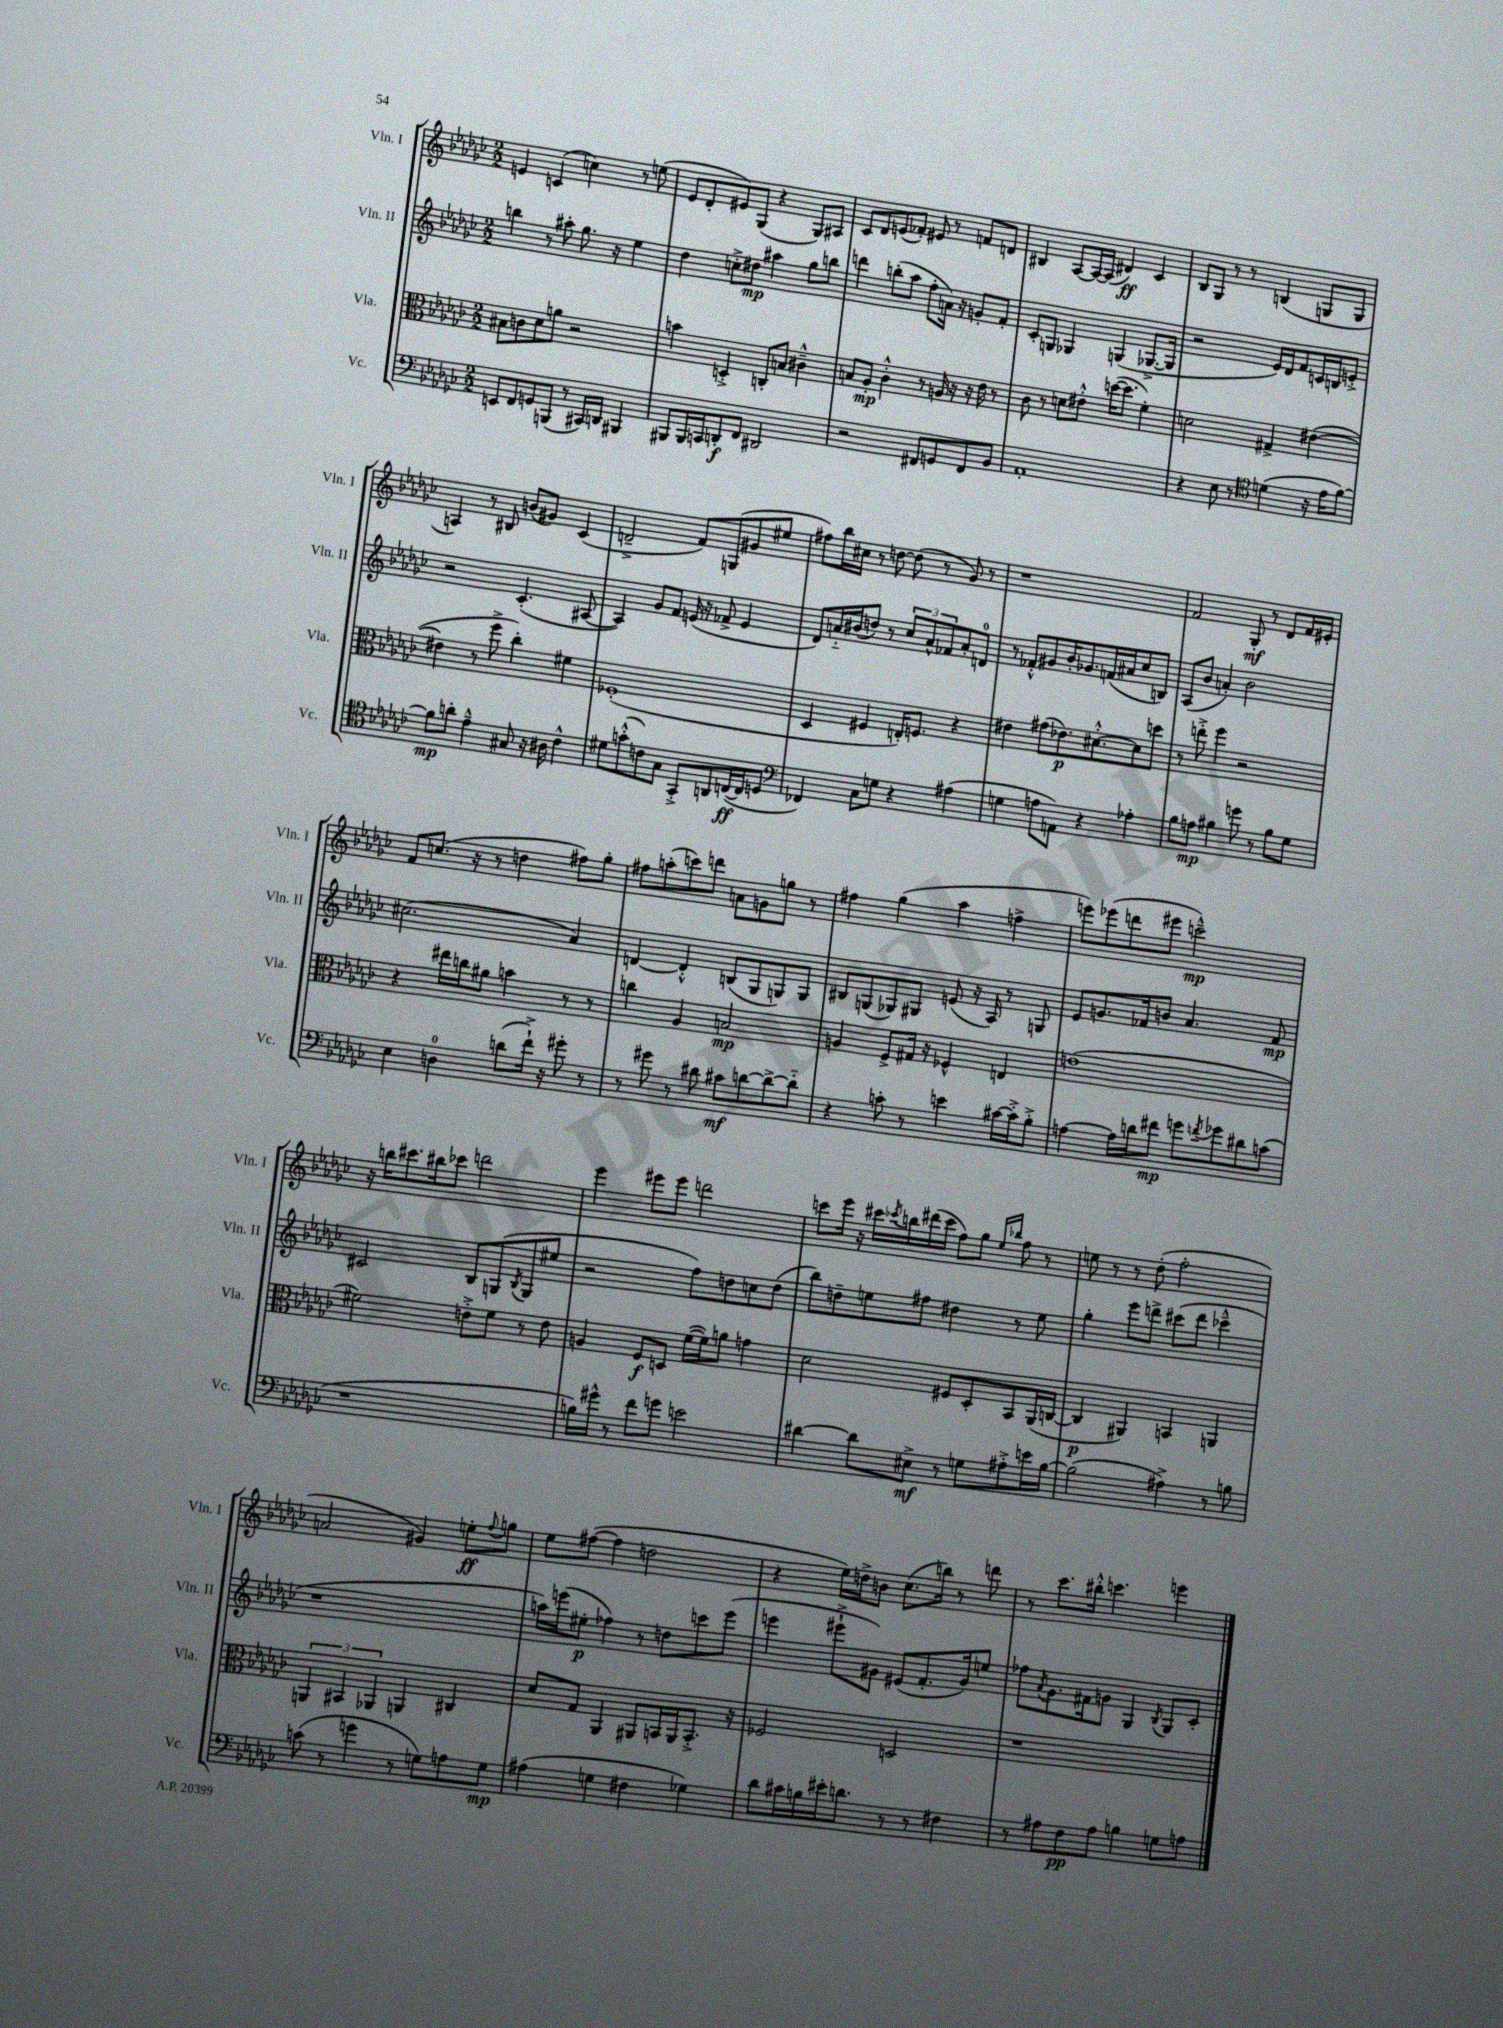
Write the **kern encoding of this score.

**kern	**dynam	**kern	**dynam	**kern	**dynam	**kern	**dynam
*part4	*part4	*part3	*part3	*part2	*part2	*part1	*part1
*staff4	*staff4	*staff3	*staff3	*staff2	*staff2	*staff1	*staff1
*I"Vc.	*	*I"Vla.	*	*I"Vln. II	*	*I"Vln. I	*
*I'Vc.	*	*I'Vla.	*	*I'Vln. II	*	*I'Vln. I	*
*clefF4	*	*clefC3	*	*clefG2	*	*clefG2	*
*k[b-e-a-d-g-c-]	*	*k[b-e-a-d-g-c-]	*	*k[b-e-a-d-g-c-]	*	*k[b-e-a-d-g-c-]	*
*M2/2	*	*M2/2	*	*M2/2	*	*M2/2	*
=96	=96	=96	=96	=96	=96	=96	=96
8EEn/L	.	8B#X\L	.	4bbn\	.	4en/	.
8FF/	.	8cn\	.	.	.	.	.
8GGn/	.	8d-\	.	8r	.	(4cn/	.
(8BBBn/J	.	8an\J	.	8aa#X'\	.	.	.
8r	.	2r	.	8.gg-\	.	4ccn\)	.
16CC#X/LL)	.	.	.	.	.	.	.
16DDn/JJ	.	.	.	16r	.	.	.
4BBB#X/	.	.	.	4ee-\	.	8r	.
.	.	.	.	.	.	(8een\	.
=97	=97	=97	=97	=97	=97	=97	=97
8BBB#X/L	.	4bn\	.	4dd-\	.	8e-/L	.
16BBB#/L	.	.	.	.	.	8d-'/	.
16CCn/J	.	.	.	.	.	.	.
8DDn'/	f	4Dn'^/	.	8ccn'^\L	.	8e#X/)	.
8FF/J	.	.	.	8dd#X\J	mp	(8G-/J	.
2DD#X/	.	8Cn'/L	.	4aa#X\	.	4r	.
.	.	8Bn/J	.	.	.	.	.
.	.	4c#X~^^\	.	8gg-\L	.	8G-/L)	.
.	.	.	.	8bbn\J	.	8A#X/J	.
=98	=98	=98	=98	=98	=98	=98	=98
2r	.	8Bn/L	.	4dddn\	.	8c-/L	.
.	.	8A-'/J	mp	.	.	8d-/	.
.	.	4c-'^^\	.	(8bbn'\L	.	(8en/	.
.	.	.	.	8aa-\J	.	8f-X'/J)	.
8FF#X/L	.	8r	.	8ff'\L	.	8e#X/	.
8GGn/	.	16An/	.	16an\Jk)	.	8r	.
.	.	16r	.	16r	.	.	.
8FF#/	.	16r	.	8gn'/L	.	8fn/L	.
.	.	16e-\	.	.	.	.	.
8BB-/J	.	8r	.	8f'/J	.	8dn/J	.
=99	=99	=99	=99	=99	=99	=99	=99
1AA-'	.	8c-\	.	8c-'/L	.	4B#X/	.
.	.	8r	.	8Gn/J	.	.	.
.	.	8dn\L	.	4G-X/	.	[8A-/L	.
.	.	8e#X'^^\J	.	.	.	16A-/L_	.
.	.	.	.	.	.	(16A-/JJ]	.
.	.	([16ddn\KL	.	(4Gn/	.	4d#X/)	ff
.	.	8.dd\J]	.	.	.	.	.
.	.	4f'\)	.	[8.G-X^/L	.	4c-/	.
.	.	.	.	16G-/Jk]	.	.	.
=100	=100	=100	=100	=100	=100	=100	=100
4r	.	2dn\	.	2r	.	8B-/L	.
.	.	.	.	.	.	8G-/J	.
8E-\	.	.	.	.	.	8r	.
8r	.	.	.	.	.	8r	.
*clefC4	*	*	*	*	*	*	*
(4dn\	.	4G#X^/	.	16e-/LL)	.	(4Bn/	.
.	.	.	.	16d-/J	.	.	.
.	.	.	.	8f/	.	.	.
16r	.	([4e#X\	.	16cn/L	.	8Gn/L	.
16e-\KL	.	.	.	16Bn/J	.	.	.
[8f\J)	.	.	.	8en'^/J	.	8G/J	.
!!LO:LB:g=z
=101	=101	=101	=101	=101	=101	=101	=101
8f\L]	mp	4e#X\]	.	2r	.	4An/)	.
8an'\J	.	.	.	.	.	.	.
4e-~^^\	.	8r	.	.	.	8r	.
.	.	8ff^\	.	.	.	8B#X/	.
8G#X/	.	4cc-'\)	.	(4.c-'/	.	(8bn/L	.
16r	.	.	.	.	.	8g#X/J)	.
16A#X\	.	.	.	.	.	.	.
4c-^^\	.	4f#X\	.	.	.	(4c-/	.
.	.	.	.	[8A#X/	.	.	.
=102	=102	=102	=102	=102	=102	=102	=102
8d#X\L	.	(1F-X'	.	4A#/])	.	2dn~^/	.
(8gn'^^\	.	.	.	.	.	.	.
8cn\)	.	.	.	8g-/L	.	.	.
8G-\J	.	.	.	8f/J	.	.	.
8GG-'^/L	.	.	.	(16en/	.	8f/L)	.
.	.	.	.	16r	.	.	.
8AAn/	.	.	.	8f-X^/	.	(8Gn/	.
([16Cn/L	ff	.	.	4e/	.	8g#X/	.
16C/J]	.	.	.	.	.	.	.
8Dn/J	.	.	.	.	.	8ee#X/J	.
=103	=103	=103	=103	=103	=103	=103	=103
*clefF4	*	*	*	*	*	*	*
4FF-X/)	.	4D-/	.	8d-/L)	.	8ff#X\L)	.
.	.	.	.	16an/L	.	16bb-\L	.
.	.	.	.	(16b#X/J	.	16cc#X\JJ	.
8C-\L	.	4F#X/	.	8ddn/J)	.	8r	.
8Gn\J	.	.	.	8r	.	[8ddn\	.
4r	.	16En'/KL)	.	12cc-/L	.	(8dd\]	.
.	.	8.Fn/J	.	.	.	.	.
.	.	.	.	12a^^/	.	.	.
.	.	.	.	.	.	8r	.
.	.	.	.	12f-X/	.	.	.
(4A#X\	.	4r	.	8a'/	.	8g-/)	.
.	.	.	.	8dn/J	.	8r	.
=104	=104	=104	=104	=104	=104	=104	=104
4Gn\	.	4e#X\	.	8r	.	1r	.
.	.	.	.	8f-X'^^/L	.	.	.
8An\L	.	(8g#X\L	.	8g#X/	.	.	.
8AAn\J)	.	8.e-X\)	p	16b-'/K	.	.	.
.	.	.	.	8.g-X/	.	.	.
4r	.	.	.	.	.	.	.
.	.	[8.d#X'^^\	.	.	.	.	.
.	.	.	.	(16fn/L	.	.	.
.	.	.	.	16a#X/J	.	.	.
4A-X'\	.	8d#\]	.	8cc-/	.	.	.
.	.	8ddn\J	.	8Bn/J)	.	.	.
=105	=105	=105	=105	=105	=105	=105	=105
8B-\L	.	8r	.	(8A-/L	.	2f/	.
8An\J	mp	8een'^\	.	8b-/J	.	.	.
4B#X\	.	4ff\	.	4an'/)	.	.	.
8gn\	.	2r	.	2b-\	.	8G-'/	mf
8r	.	.	.	.	.	8r	.
8B#\L	.	.	.	.	.	8d-/L	.
8G-\J	.	.	.	.	.	16f/L	.
.	.	.	.	.	.	16e#X'/JJ	.
!!LO:LB:g=z
=106	=106	=106	=106	=106	=106	=106	=106
4E-\	.	4r	.	(2.cc#X\	.	8f/L	.
.	.	.	.	.	.	(8.ccn/J	.
4Dn\	.	16ee#X\LL	.	.	.	.	.
.	.	16ccn\J	.	.	.	16r	.
.	.	8a#X\J	.	.	.	8r	.
(8dn\L	.	4bn\	.	.	.	4ddn\	.
16f`^\Jk)	.	.	.	.	.	.	.
16r	.	.	.	.	.	.	.
8g#X'\	.	8r	.	4a-/)	.	8ff#X\L)	.
8r	.	8r	.	.	.	8gg-'\J	.
=107	=107	=107	=107	=107	=107	=107	=107
8r	.	4ccn\	.	[4dn/	.	8ff#X\L	.
8g#X\	.	.	.	.	.	(8aan'\	.
8r	.	4A-/	.	4d'^^/]	.	8cccn\)	.
8d#X\	.	.	.	.	.	8dddn\J	.
8c#X\L	mf	2Bn/	mp	(8Bn/L	.	8an\L	.
[8dn\	.	.	.	8G-/	.	8gn\	.
8d^\_	.	.	.	8Gn/)	.	8ggn\J	.
8d\J]	.	.	.	8G/J	.	8r	.
=108	=108	=108	=108	=108	=108	=108	=108
4r	.	4An/	.	8B#X/L	.	4ff#X\	.
.	.	.	.	(8Gn/	.	.	.
8cn'\	.	8F^/L	.	8G-X/)	.	(4gg-\	.
8r	.	16G#X/Jk	.	8G#X/J	.	.	.
.	.	16r	.	.	.	.	.
4en\	.	4F-X^^/	.	(8en/	.	4aa-\	.
.	.	.	.	16r	.	.	.
.	.	.	.	16A-/)	.	.	.
[16c#X\LL	.	4En/	.	8r	.	4ffn^\	.
16c#'^\J]	.	.	.	.	.	.	.
8B-'^\J	.	.	.	8Gn/	.	.	.
=109	=109	=109	=109	=109	=109	=109	=109
[4An\	.	(1en	.	8e-/L	.	8eeen\L)	.
.	.	.	.	8.gn/	.	(8eee-X\	.
16A\LL]	.	.	.	.	.	8dddn\	.
16dn\J	.	.	.	16f-X/k	.	.	.
8f#X\J	mp	.	.	8bn/J	.	8eee#X\J	.
8gn\L	.	.	.	4.a-/	.	2cccn~^^\)	mp
8qfn/	.	.	.	.	.	.	.
8g-X\	.	.	.	.	.	.	.
8d#X\	.	.	.	.	.	.	.
(8cn\J	.	.	.	8f-/	mp	.	.
!!LO:LB:g=z
=110	=110	=110	=110	=110	=110	=110	=110
1r	.	2f#X\)	.	2c#X/	.	16r	.
.	.	.	.	.	.	16bbn\KL	.
.	.	.	.	.	.	8.ccc#X\	.
.	.	.	.	.	.	16bb#X\k	.
.	.	.	.	.	.	8ccc-X\J	.
.	.	8en'^\L	.	8B-/L	.	2dddn\	.
.	.	8f#\J	.	(8Gn/	.	.	.
.	.	.	.	8qB-/	.	.	.
.	.	8r	.	8G/	.	.	.
.	.	8e\	.	8ee#X/J	.	.	.
=111	=111	=111	=111	=111	=111	=111	=111
16Bn\LL)	.	4An/	.	2r	.	4eee-\	.
16g#X^^\JJ	.	.	.	.	.	.	.
8r	.	.	.	.	.	.	.
8f\L	.	8F/L	f	.	.	8eee#X\L	.
8gn\J	.	8Dn/J	.	.	.	8eee#\J	.
2en\	.	([16f\LL	.	8ff\L)	.	2dddn\	.
.	.	16f\J])	.	.	.	.	.
.	.	8an\J	.	8ddn\	.	.	.
.	.	4gn\	.	8ccn\	.	.	.
.	.	.	.	(8dd\J	.	.	.
=112	=112	=112	=112	=112	=112	=112	=112
[4d#X\	.	2d-\	.	8bb-\L)	.	8cccn\L	.
.	.	.	.	8ddn~\	.	16eee-\Jk	.
.	.	.	.	.	.	16r	.
8d#\L]	.	.	.	8een\	.	16ccc#X\LL	.
.	.	.	.	.	.	8qccc-X/	.
.	.	.	.	.	.	16bbn\	.
8E#X^\J	mf	.	.	8ff#X\J	.	(16ddd#X\	.
.	.	.	.	.	.	16ccc-\JJ	.
8r	.	8F#X/L	.	4dd#X\	.	8ff\L)	.
8Gn\L	.	8D-'/	.	.	.	8gg-\J	.
.	.	.	.	.	.	16qqee-/LL	.
.	.	.	.	.	.	16qqbb-X/JJ	.
8A#X'^\	.	8BB-/	.	8r	.	8ff\	.
16en\L	.	(16AA-/L	.	8ee\	.	8r	.
[16B-\JJ	.	[16Cn/JJ	.	.	.	.	.
=113	=113	=113	=113	=113	=113	=113	=113
(2B-\]	.	4C/]	p	4gg-'\	.	8een\	.
.	.	.	.	.	.	8r	.
.	.	4AA#X/)	.	8eee-\L	.	8r	.
.	.	.	.	8dddn^\J	.	(8dd-'\	.
4A#X^\)	.	4BBn/	.	(8ccc#X\L	.	2ff'\	.
.	.	.	.	8ddd\J	.	.	.
8r	.	4AAn/	.	4ccc-X~^^\	.	.	.
8Bn\	.	.	.	.	.	.	.
!!LO:LB:g=z
=114	=114	=114	=114	=114	=114	=114	=114
(8cn\	.	6AAn/	.	1r	.	2an/	.
8r	.	.	.	.	.	.	.
.	.	6BB#X/	.	.	.	.	.
4gn\	.	.	.	.	.	.	.
.	.	6AA-X/	.	.	.	.	.
8r	.	4AAn/	.	.	.	4g#X/)	.
8Gn\L)	.	.	.	.	.	.	.
8An\	.	4C#X/	.	.	.	8een'\L	ff
.	.	.	.	.	.	8qqff/	.
8G\J	mp	.	.	.	.	8ggn\J	.
=115	=115	=115	=115	=115	=115	=115	=115
(4A#X\	.	8d-/L	.	16aan\LL)	.	8ee-\L	.
.	.	.	.	(16eeen\J	.	.	.
.	.	8G-/J	.	8ee#X'\J	p	([8ff#X\J	.
4Gn\	.	4AA-/	.	4ff-X\)	.	4ff#\]	.
4F#X\	.	8AA#X/L	.	8r	.	2ddn\	.
.	.	16BBn/L	.	8ddn\L	.	.	.
.	.	16AA#/J	.	.	.	.	.
4G-X\)	.	8.BB'^/J	.	8cccn\	.	.	.
.	.	.	.	(8eee\J	.	.	.
.	.	16r	.	.	.	.	.
=116	=116	=116	=116	=116	=116	=116	=116
8d-\L	.	2F-X/	.	4eeen\	.	4r	.
16c#X\L	.	.	.	.	.	.	.
16Bn\	.	.	.	.	.	.	.
16e#X'\J	.	.	.	8eee#X`^\L	.	16ee-\LL)	.
8.dn\J	.	.	.	.	.	16ddn^\J	.
.	.	.	.	8g#X\J)	.	8bn\J	.
8r	.	2Dn/	.	(8e#X/L	.	(8.cc-\L	.
8r	.	.	.	8.f'/	.	.	.
.	.	.	.	.	.	16bbn\Jk)	.
4F#X\	.	.	.	.	.	8r	.
.	.	.	.	16g#/k)	.	.	.
.	.	.	.	8een/J	.	8dddn\	.
=117	=117	=117	=117	=117	=117	=117	=117
8r	.	1r	.	8ff-X\L	.	8r	.
.	.	.	.	8qa-/	.	.	.
8A#X\L	.	.	.	8.g-\	.	8.ccc-\L	.
8F\	pp	.	.	.	.	.	.
.	.	.	.	16f#X\k	.	16bb#X'^^\Jk	.
8A#\J	.	.	.	8gn\J	.	4.cccn\	.
4Bn\	.	.	.	4G-/	.	.	.
.	.	.	.	8qB-/	.	.	.
8Gn\L	.	.	.	8G-/L	.	4eeen\	.
8An\J	.	.	.	8c-'/J	.	.	.
==	==	==	==	==	==	==	==
*-	*-	*-	*-	*-	*-	*-	*-
